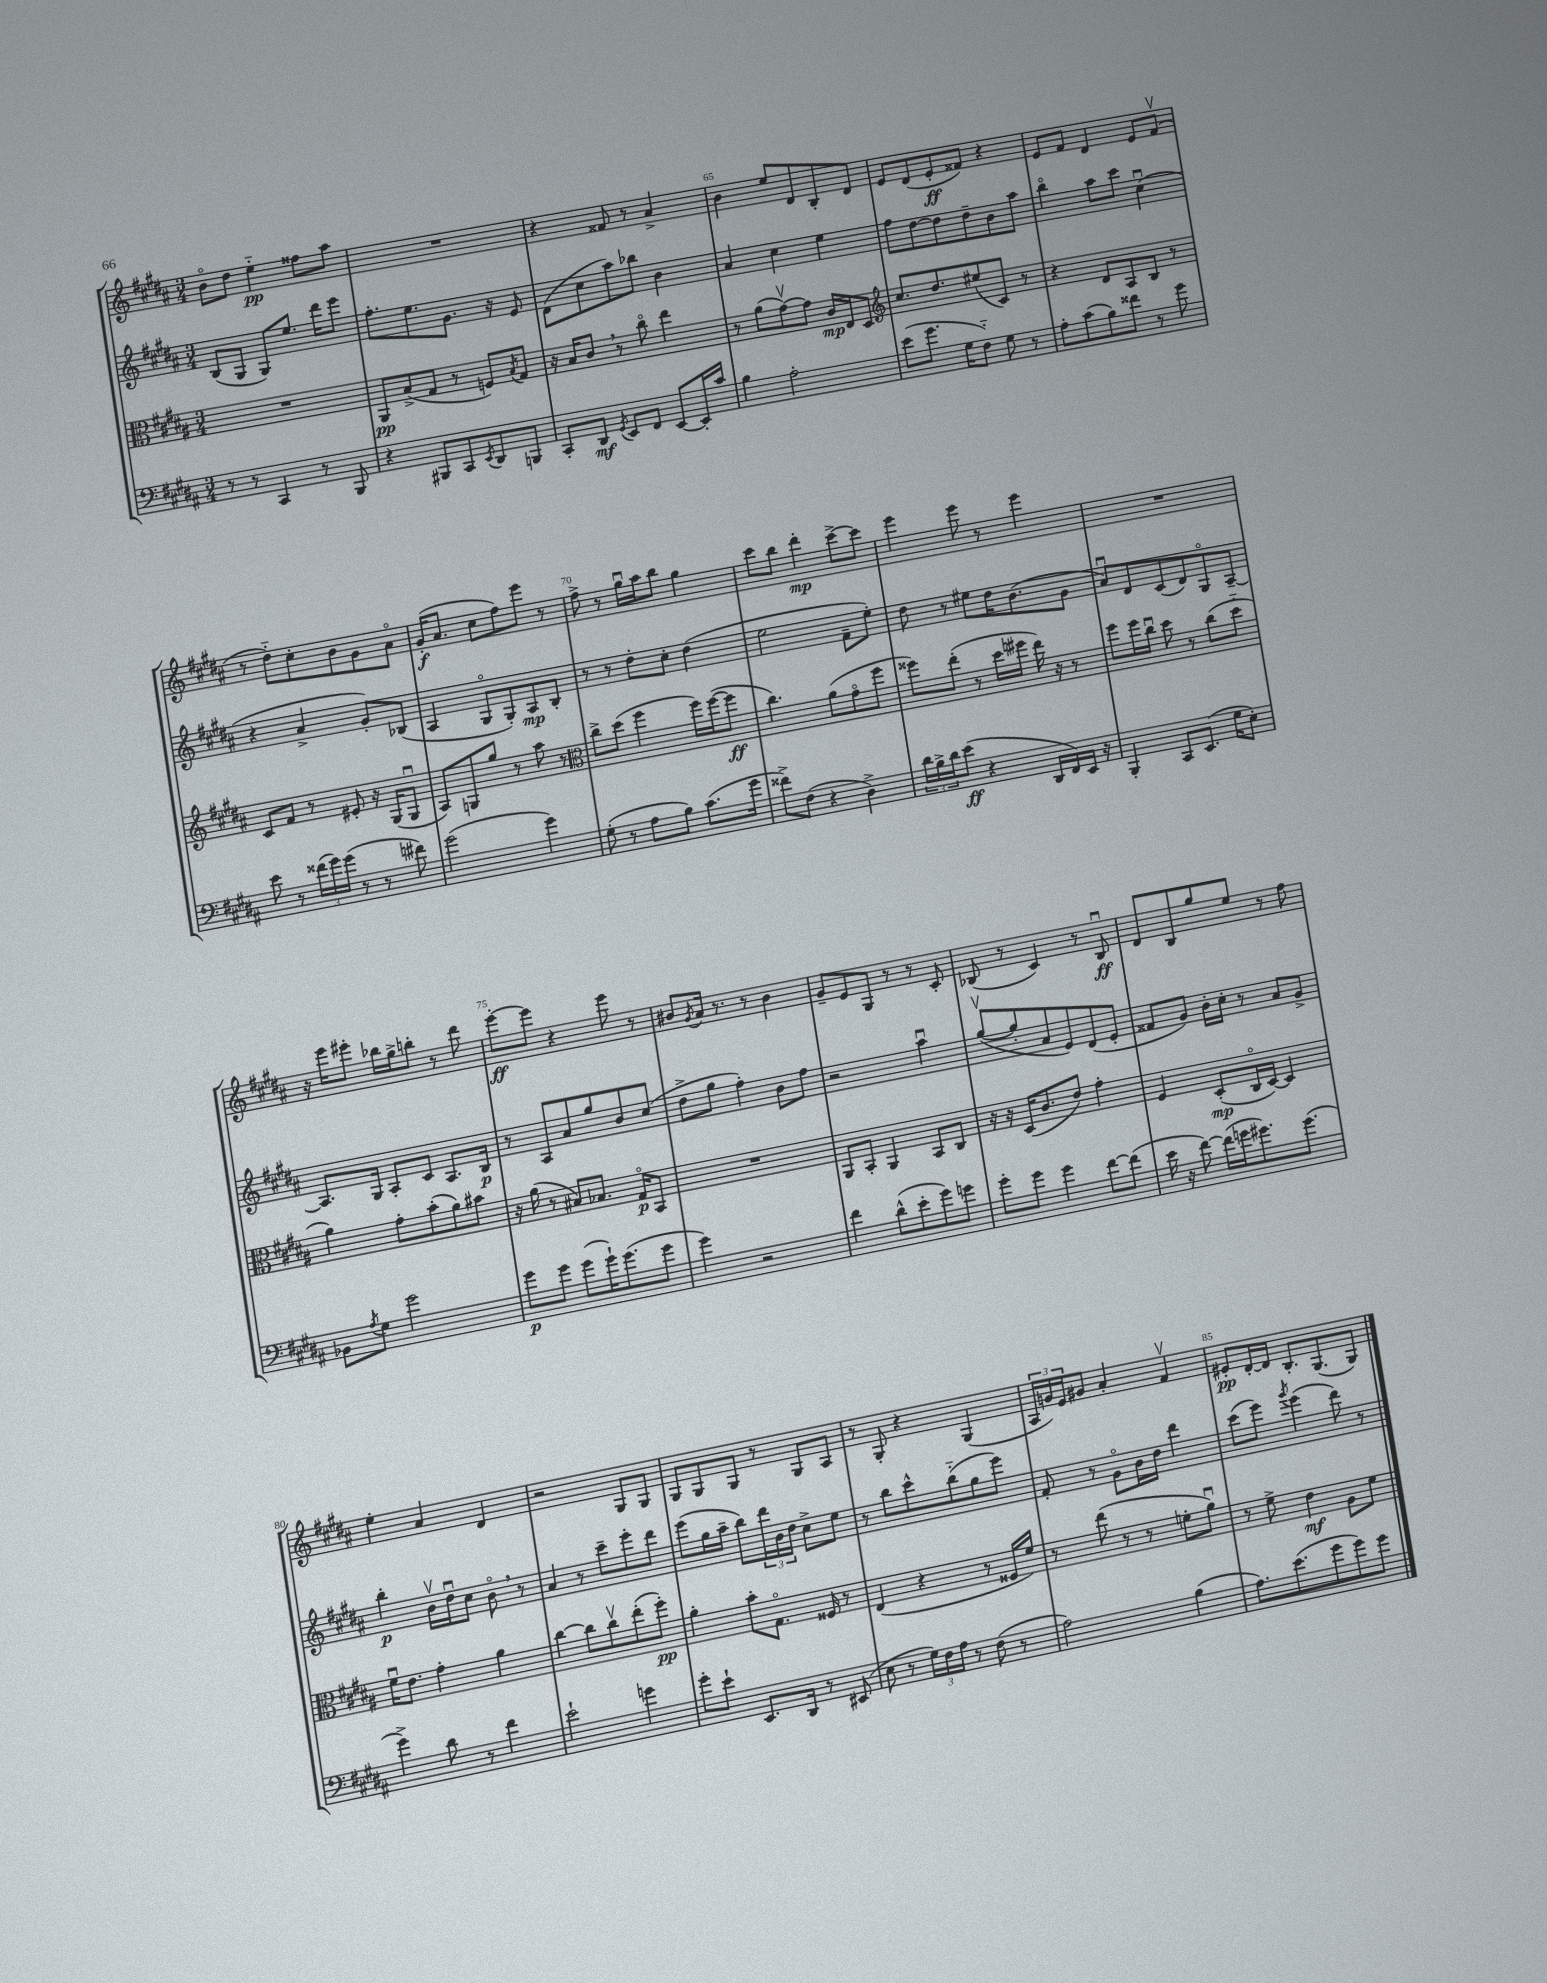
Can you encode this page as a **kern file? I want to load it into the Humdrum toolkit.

**kern	**dynam	**kern	**dynam	**kern	**dynam	**kern	**dynam
*part4	*part4	*part3	*part3	*part2	*part2	*part1	*part1
*staff4	*staff4	*staff3	*staff3	*staff2	*staff2	*staff1	*staff1
*clefF4	*	*clefC3	*	*clefG2	*	*clefG2	*
*k[f#c#g#d#a#]	*	*k[f#c#g#d#a#]	*	*k[f#c#g#d#a#]	*	*k[f#c#g#d#a#]	*
*M3/4	*	*M3/4	*	*M3/4	*	*M3/4	*
=62	=62	=62	=62	=62	=62	=62	=62
8r	.	2.r	.	(8B/L	.	8b\L	.
8r	.	.	.	8G#/J	.	8dd#\J	.
4CC#/	.	.	.	8G#/L)	.	4ee\	pp
.	.	.	.	8.ee/J	.	.	.
8r	.	.	.	.	.	8ff##X\L	.
.	.	.	.	16ddd#\KL	.	.	.
8BBB/	.	.	.	8eee\J	.	8aa#\J	.
=63	=63	=63	=63	=63	=63	=63	=63
4r	.	8AA#/L	pp	8.ff#'\L	.	2.r	.
.	.	(8B^/	.	.	.	.	.
.	.	.	.	8.ee\	.	.	.
8BBB#X/L	.	8G#/J	.	.	.	.	.
8CC#/	.	8r	.	8.g#\J	.	.	.
8qEE/	.	.	.	.	.	.	.
8DD#/	.	8Fn/L)	.	.	.	.	.
.	.	.	.	16r	.	.	.
.	.	8qB/	.	.	.	.	.
8BBBn/J	.	8G#/J	.	8e/	.	.	.
=64	=64	=64	=64	=64	=64	=64	=64
8CC#'/L	.	16r	.	(8d#\L	.	4r	.
.	.	16B/KL	.	.	.	.	.
8DD#/J	mf	8c#,/J	.	8cc#\	.	.	.
8qGG#/	.	.	.	.	.	.	.
8EE/L	.	8r	.	8aa#\)	.	8f##X/	.
8FF#/J	.	8cc#\	.	8bb-X\J	.	8r	.
[8EE/L	.	4ee\	.	4b\	.	4a#^/	.
16EE'/L]	.	.	.	.	.	.	.
16c#/JJ	.	.	.	.	.	.	.
=65	=65	=65	=65	=65	=65	=65	=65
4B\	.	8r	.	4a#/	.	4b\	.
.	.	(8a#\L	.	.	.	.	.
2A#'\	.	[8g#v\)	.	4cc#\	.	8ee/L	.
.	.	8g#\J]	.	.	.	8d#/	.
.	.	16c#/LL	mp	4ee\	.	8B'/	.
.	.	16E/J	.	.	.	.	.
.	.	8D#/J	.	.	.	8d#/J	.
=66	=66	=66	=66	=66	=66	=66	=66
*	*	*clefG2	*	*	*	*	*
(8e\L	.	8.cc#/L	.	8ff#\L	.	8e/L	.
8.g#\J	.	.	.	[8dd#\	.	(8d#/	.
.	.	8.dd#/	.	.	.	.	.
.	.	.	.	8dd#\]	.	8e'/	ff
16G#\KL	.	.	.	.	.	.	.
8F#\J)	.	(8ee#X/	.	8dd#~\	.	8f##X/J)	.
8G#\	.	8c#/J)	.	8b\	.	4r	.
8r	.	8r	.	8aa#\J	.	.	.
=67	=67	=67	=67	=67	=67	=67	=67
8A#'\L	.	4r	.	4bb\	.	8e/L	.
(8c#\	.	.	.	.	.	8f#/J	.
8B\)	.	8d#/L	.	8aa#\L	.	4d#/	.
8f##X\J	.	8A#/	.	8ccc#\J	.	.	.
8r	.	8B/J	.	(4cc#u\	.	8e/L	.
8g#\	.	8r	.	.	.	(8f#v/J	.
!!LO:LB:g=z
=68	=68	=68	=68	=68	=68	=68	=68
8e\	.	8c#/L	.	4r	.	8r	.
8r	.	8f#/J	.	.	.	8dd#\L)	.
(24f##X\LL	.	8r	.	4a#^/	.	8cc#'\	.
24g#\)	.	.	.	.	.	.	.
(24g#\JJ	.	.	.	.	.	.	.
8r	.	8e#X'/	.	.	.	8b\	.
8r	.	16r	.	8g#'/L)	.	8g#\	.
.	.	(16G#/KL	.	.	.	.	.
8f#X\)	.	8G#u/J	.	(8B-X/J	.	8a#\J	.
=69	=69	=69	=69	=69	=69	=69	=69
(2g#\	.	8A#/L)	.	4A#/	.	(16g#'/KL	f
.	.	.	.	.	.	8.a#/J	.
.	.	8Gn/	.	.	.	.	.
.	.	8gg#/J	.	8G#/L	.	8cc#\L	.
.	.	8r	.	8G#'/)	.	8ff#\)	.
4g#\)	.	8aa#\	.	8A#/	mp	8eee\J	.
.	.	8r	.	8B'/J	.	8r	.
=70	=70	=70	=70	=70	=70	=70	=70
*	*	*clefC3	*	*	*	*	*
(8G#'\	.	8cc#^\L	.	8r	.	8ff#^\	.
8r	.	(8dd#\J	.	8r	.	8r	.
8A#\L	.	4ff#\	.	8dd#'\L	.	16gg#u\LL	.
.	.	.	.	.	.	16aa#\J	.
8B\J)	.	.	.	8cc#'\J	.	8bb\J	.
(8.c#\L	.	16ff#\LL)	.	(4dd#\	.	4gg#\	.
.	.	([16ff#\J	.	.	.	.	.
.	.	8ff#\J]	ff	.	.	.	.
16g#\Jk	.	.	.	.	.	.	.
=71	=71	=71	=71	=71	=71	=71	=71
8f##X^\L)	.	4.cc#\)	.	2ee\	.	8ccc#\L	.
(8F#\J	.	.	.	.	.	8bb\J	.
4r	.	.	.	.	.	4ddd#'\	mp
.	.	(8a#\L	.	.	.	.	.
4D#^\)	.	8g#\	.	8f#~\L	.	[8ccc#^\L	.
.	.	8ff#\J	.	8ee'\J)	.	8ccc#\J]	.
=72	=72	=72	=72	=72	=72	=72	=72
24d#\LL	.	8ff##X\L)	.	8dd#\	.	4eee\	.
24B^\	.	.	.	.	.	.	.
24d#\J	.	.	.	.	.	.	.
(8e\J	ff	(8ee'\J	.	8r	.	.	.
4r	.	8r	.	8ee#X\L	.	8eee\	.
.	.	16dd#\LL	.	16dd#\K	.	8r	.
.	.	16ff#X\JJ	.	(8.b\	.	.	.
16DD#/LL	.	16ee\)	.	.	.	4eee\	.
16FF#/)	.	16r	.	.	.	.	.
16EE/JJ	.	8r	.	8g#\J	.	.	.
16r	.	.	.	.	.	.	.
=73	=73	=73	=73	=73	=73	=73	=73
4BBB'/	.	8ff#\L	.	8a#u/L)	.	2.r	.
.	.	16ff#\L	.	8d#/	.	.	.
.	.	16cc#u\JJ	.	.	.	.	.
8CC#/L	.	8dd#\	.	(8c#/	.	.	.
(8.EE/J	.	8r	.	8d#/)	.	.	.
.	.	(8cc#\L	.	8G#/	.	.	.
16G#\KL	.	.	.	.	.	.	.
8E'\J)	.	8dd#\J	.	[8A#~/J	.	.	.
!!LO:LB:g=z
=74	=74	=74	=74	=74	=74	=74	=74
8BB-X\L	.	4a#\)	.	8.A#/L]	.	16r	.
.	.	.	.	.	.	16eee\KL	.
8qA#/	.	.	.	.	.	.	.
8G#\J	.	.	.	.	.	8eee#X'\J	.
.	.	.	.	16G#/Jk	.	.	.
2g#\	.	8g#'\L	.	8A#'/L	.	16bb-X\LL	.
.	.	.	.	.	.	16gg#^\J	.
.	.	(8b'\	.	8c#/J	.	8bbn'\J	.
.	.	8a#\)	.	8.A#/L	.	8r	.
.	.	8b#X\J	.	.	.	8ddd#\	.
.	.	.	.	16B/Jk	p	.	.
=75	=75	=75	=75	=75	=75	=75	=75
8g#\L	p	16r	.	8r	.	[8eee'\L	ff
.	.	(16a#\	.	.	.	.	.
8g#\J	.	8r	.	8A#/L	.	8eee\J]	.
(8g#\L	.	8B#X/L)	.	8a#/	.	4r	.
16g#`\K)	.	8.B-X/J	.	8gg#/	.	.	.
(8.g#\	.	.	.	.	.	.	.
.	.	.	.	8b/	.	8eee\	.
.	.	16G#/KL	p	.	.	.	.
8g#\J	.	8BB/J	.	(8cc#/J	.	8r	.
=76	=76	=76	=76	=76	=76	=76	=76
4g#\)	.	2.r	.	8dd#^\L	.	8b#X/L	.
.	.	.	.	.	.	8qg#/	.
.	.	.	.	8gg#\J	.	16a#/Jk	.
.	.	.	.	.	.	8.r	.
2r	.	.	.	4ff#'\)	.	.	.
.	.	.	.	.	.	8r	.
.	.	.	.	8b\L	.	4b#\	.
.	.	.	.	8ff#\J	.	.	.
=77	=77	=77	=77	=77	=77	=77	=77
4f#\	.	8AA#/L	.	2r	.	8g#~/L	.
.	.	8BB'/J	.	.	.	8e/	.
(8d#^^\L	.	4AA#/	.	.	.	8G#/J	.
8e'\	.	.	.	.	.	8r	.
8g#\)	.	8BB/L	.	4aa#u\	.	8r	.
8gn\J	.	8C#/J	.	.	.	8c#'/	.
=78	=78	=78	=78	=78	=78	=78	=78
8g#'\L	.	16r	.	([8gg#v/L	.	(8B-X/	.
.	.	16r	.	.	.	.	.
8g#\J	.	(16D#/KL	.	8gg#'/]	.	8r	.
.	.	8.c#/	.	.	.	.	.
4g#\	.	.	.	8a#/	.	4c#/)	.
.	.	8e/J)	.	8e/)	.	.	.
[8f#\L	.	4g#'\	.	(8d#/	.	8r	.
(8f#\J]	.	.	.	8e'/J	.	8B-u/	ff
=79	=79	=79	=79	=79	=79	=79	=79
16e\	.	4F#/	.	8f##X/L	.	8d#/L	.
16r	.	.	.	.	.	.	.
[8f#\)	.	.	.	8g#/J)	.	8B/	.
(16f#\LL]	.	(8D#'/L	mp	16b'\LL	.	8gg#/	.
16gn\J	.	.	.	16cc#'\JJ	.	.	.
8.g#X\)	.	16C#/L	.	8r	.	8ee/J	.
.	.	[16D#/JJ)	.	.	.	.	.
.	.	4D#/]	.	8a#/L	.	8r	.
(8.g#\J	.	.	.	.	.	.	.
.	.	.	.	8g#^/J	.	8ff#\	.
!!LO:LB:g=z
=80	=80	=80	=80	=80	=80	=80	=80
4g#^\)	.	16f#u\KL	.	4bb'\	p	4ee'\	.
.	.	8.e\J	.	.	.	.	.
8d#\	.	4g#'\	.	16bv\LL	.	4a#/	.
.	.	.	.	16dd#u\J	.	.	.
8r	.	.	.	8cc#\J	.	.	.
4f#\	.	4a#\	.	8b,\	.	4d#/	.
.	.	.	.	8r	.	.	.
=81	=81	=81	=81	=81	=81	=81	=81
2e`\	.	[4cc#\	.	4a#/	.	2r	.
.	.	8cc#\L]	.	8r	.	.	.
.	.	8cc#v\	.	8ccc#~\L	.	.	.
4gn\	.	(8ee'\	.	8eee'\	.	8G#/L	.
.	.	8ff#'\J)	pp	8ddd#\J	.	8G#/J	.
=82	=82	=82	=82	=82	=82	=82	=82
8g#'\L	.	4a#'\	.	(8eee\L	.	8G#/L	.
8e`\J	.	.	.	16gg#\L	.	8G#/	.
.	.	.	.	16aa#~\JJ	.	.	.
8.EE/L	.	8b'\L	.	8bb\L)	.	8G#/J	.
.	.	8.G#\J	.	24ddd#\L	.	8r	.
.	.	.	.	24b\	.	.	.
16DD#/Jk	.	.	.	.	.	.	.
.	.	.	.	24dd#\JJ	.	.	.
8r	.	.	.	8cc#^\L	.	8G#/L	.
.	.	16F##X/	.	.	.	.	.
(8EE#X/	.	8r	.	8ee\J	.	8A#/J	.
=83	=83	=83	=83	=83	=83	=83	=83
8E\	.	(4E/	.	8r	.	8r	.
8r	.	.	.	8bb\L	.	8G#'/	.
24G#\LL)	.	4r	.	8ccc#^^\	.	4r	.
24F#\	.	.	.	.	.	.	.
24A#\JJ	.	.	.	.	.	.	.
8r	.	.	.	(8bb\	.	.	.
(8F#\	.	8r	.	8gg#\	.	(4G#/	.
8r	.	16F##X/LL	.	8eee\J)	.	.	.
.	.	16f#/JJ)	.	.	.	.	.
=84	=84	=84	=84	=84	=84	=84	=84
2A#\)	.	8r	.	8f#'/	.	24A#/LL	.
.	.	.	.	.	.	24gn/)	.
.	.	.	.	.	.	24e/J	.
.	.	(8ee\	.	8r	.	8g#X/J	.
.	.	8r	.	8g#\L	.	4a#'/	.
.	.	8r	.	16b\L	.	.	.
.	.	.	.	16dd#\JJ	.	.	.
(4B\	.	8fn'\L	.	4ddd#\	.	4f#v/	.
.	.	8a#u\J)	.	.	.	.	.
=85	=85	=85	=85	=85	=85	=85	=85
8.A#\L)	.	8r	.	(8ccc#\L	.	8e#X'/L	pp
.	.	8f#^\	.	8eee\J)	.	[16d#'/L	.
(8.e\	.	.	.	.	.	16d#/JJ]	.
.	.	.	.	8qggg#/	.	.	.
.	.	4e\	mf	(4eee\	.	8.B'/L	.
8g#\	.	.	.	.	.	.	.
.	.	.	.	.	.	(8.G#/	.
8g#\)	.	8A#\L	.	8ddd#\)	.	.	.
8g#\J	.	8f#\J	.	8r	.	8G#/J)	.
==	==	==	==	==	==	==	==
*-	*-	*-	*-	*-	*-	*-	*-
